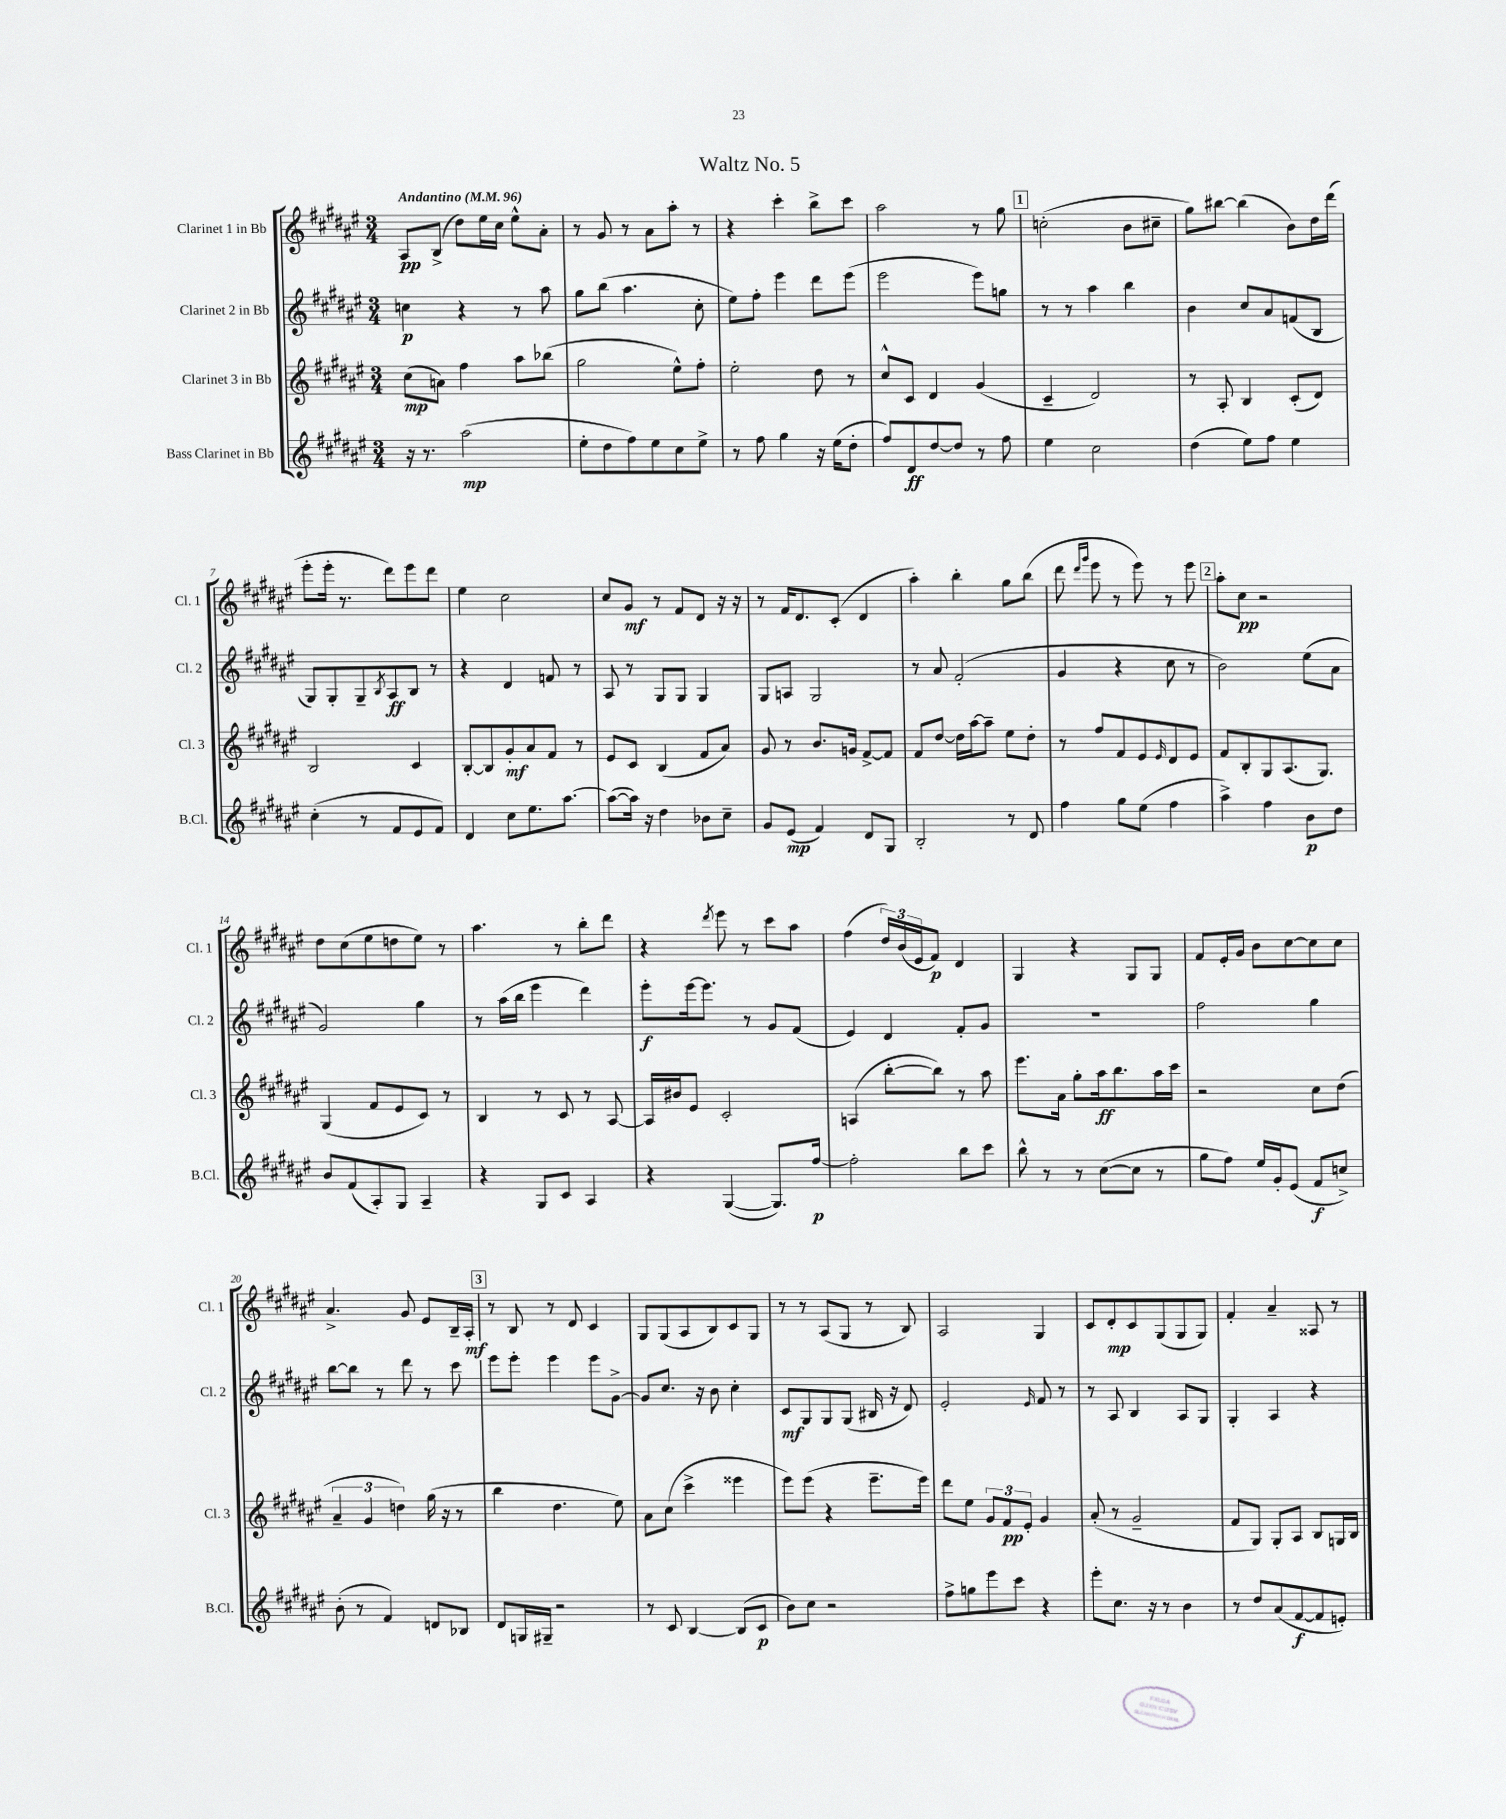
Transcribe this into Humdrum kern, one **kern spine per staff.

**kern	**kern	**kern	**kern
*staff4	*staff3	*staff2	*staff1
*clefG2	*clefG2	*clefG2	*clefG2
*k[f#c#g#d#a#e#]	*k[f#c#g#d#a#e#]	*k[f#c#g#d#a#e#]	*k[f#c#g#d#a#e#]
*M3/4	*M3/4	*M3/4	*M3/4
*MM96	*MM96	*MM96	*MM96
16r	(8cc#	4cc	8A#
8.r	.	.	.
.	8a)	.	(8B^
(2aa#	4ff#	4r	8dd#)
.	.	.	16ee#
.	.	.	16cc#
.	8aa#	8r	8ee#^^
.	(8bb-	8aa#	8a#'
=	=	=	=
8ee#'	2gg#	8gg#	8r
8dd#	.	(8bb	8g#
8ff#)	.	4.aa#	8r
8ee#	.	.	8a#
8cc#	8ee#^^)	.	8aa#'
8ee#^	8ff#'	8cc#'	8r
=	=	=	=
8r	2ee#'	8ee#)	4r
8ff#	.	8ff#'	.
4gg#	.	4eee#	4ccc#'
16r	8dd#	8ddd#	8bb^
(16ee#	.	.	.
8dd#'	8r	(8eee#	8ccc#
=	=	=	=
8ff#)	8cc#^^	2eee#	2aa#
8d#	8c#	.	.
[8dd#	4d#	.	.
8dd#]	.	.	.
8r	(4g#	8eee#)	8r
8ff#	.	8gg	8gg#
=	=	=	=
4ee#	4c#~	8r	(2cc'
.	.	8r	.
2cc#	2d#)	4aa#	.
.	.	4bb	8b
.	.	.	8cc#~
=	=	=	=
(4dd#	8r	4b	8gg#)
.	8A#'	.	[8bb#
8ee#)	4B	8cc#	(4bb#]
8ff#	.	8a#	.
4ee#	(8c#'	(8f	8b)
.	8d#)	8B	16dd#
.	.	.	(16ddd#
=	=	=	=
(4cc#'	2B	8G#)	8eee#'
.	.	8G#'	16eee#'
.	.	.	8.r
8r	.	8G#~	.
.	.	8qB	.
8f#	.	8A#	8ddd#)
8e#	4c#	8B	8eee#
8f#)	.	8r	8ddd#
=	=	=	=
4d#	[8B'	4r	4ee#
.	8B]	.	.
8cc#	8g#'	4d#	2cc#
8.ee#	8a#	.	.
.	8f#	8f	.
[8.aa#	.	.	.
.	8r	8r	.
=	=	=	=
(8aa#_	8e#	8A#	8cc#
16aa#])	8c#	8r	8g#
16r	.	.	.
4dd#	(4B	8G#	8r
.	.	8G#	8f#
8b-	8f#	4G#	8d#
8cc#~	8a#)	.	16r
.	.	.	16r
=	=	=	=
8g#	8g#	8G#	8r
(8e#	8r	8A	16f#
.	.	.	8.d#
4f#)	8.b	2G#	.
.	.	.	(8c#'
.	16g	.	.
8d#	[8f#^	.	4d#
8G#	8f#]	.	.
=	=	=	=
2B'	8f#	8r	4aa#')
.	[8dd#	8a#	.
.	16dd#]	(2f#'	4bb'
.	[16aa#	.	.
.	8aa#~]	.	.
8r	8ee#	.	8gg#
8d#	8dd#'	.	(8bb
=	=	=	=
4ff#	8r	4g#	8ddd#
.	.	.	16qqddd#
.	.	.	16qqggg#
.	8ff#	.	8eee#
8gg#	8f#	4r	8r
(8ee#	8e#	.	8eee#)
.	16qqe#	.	.
4ff#	8d#	8cc#	8r
.	8e#	8r	8eee#
=	=	=	=
4aa#^)	8f#	2b)	8aa#'
.	8B'	.	8cc#
4ff#	8G#	.	2r
.	(8.A#	.	.
8b	.	(8ee#	.
.	8.G#)	.	.
8dd#	.	8a#	.
=	=	=	=
8b	(4G#	2g#)	8dd#
(8f#	.	.	(8cc#
8A#')	8f#	.	8ee#
8G#	8e#	.	8dd
4A#~	8c#)	4gg#	8ee#)
.	8r	.	8r
=	=	=	=
4r	4B	8r	4.aa#
.	.	(16aa#	.
.	.	16bb	.
8G#	8r	4eee#	.
8c#	8c#	.	8r
4A#	8r	4ddd#)	8bb'
.	[8A#	.	8ddd#
=	=	=	=
4r	16A#]	8eee#'	4r
.	16b#	.	.
.	8e#	[16eee#	.
.	.	8.eee#]	.
.	.	.	8qddd#
([4G#	2c#'	.	8eee#
.	.	8r	8r
8.G#])	.	8g#	8ccc#
.	.	(8f#	8aa#
[16ff#	.	.	.
=	=	=	=
2ff#']	(4A	4e#)	(4ff#
.	[8bb'	4d#	24dd#)
.	.	.	(24b
.	.	.	24e#
.	8bb])	.	8f#)
8bb	8r	8f#'	4d#
8ccc#	8aa#	8g#	.
=	=	=	=
8bb^^	8.eee#	2.r	4G#
8r	.	.	.
.	16a#	.	.
8r	8gg#'	.	4r
([8cc#	16aa#	.	.
.	8.bb	.	.
8cc#]	.	.	8G#
8r	16aa#	.	8G#
.	16ccc#	.	.
=	=	=	=
8gg#	2r	2ff#	8f#
8ff#)	.	.	16e#'
.	.	.	16g#
16ee#	.	.	8b
16g#'	.	.	.
(8e#	.	.	[8cc#
8f#	8cc#	4gg#	8cc#]
8cc^)	(8dd#	.	8cc#
=	=	=	=
(8b'	6a#~	[8bb	4.a#^
8r	.	8bb]	.
.	6g#	.	.
4f#)	.	8r	.
.	6dd)	.	.
.	.	8ddd#	8g#
8d	(16gg#	8r	8e#
.	16r	.	.
8B-	8r	8ccc#	16B~
.	.	.	16A#'
=	=	=	=
8d#	4bb	8eee#	8r
16G	.	8eee#'	8B
16G#~	.	.	.
2r	4.dd#	4eee#	8r
.	.	.	8d#
.	.	8eee#	4c#
.	8ee#)	[8g#^	.
=	=	=	=
8r	8a#	8g#]	8G#
8c#	(8cc#	8.cc#	(8G#
[4B	4ccc#^	.	8A#
.	.	16r	.
.	.	8b	8B)
(8B]	4eee##	4cc#'	8c#
8c#	.	.	8G#
=	=	=	=
8b)	8eee#)	8c#	8r
8cc#	(8eee#	8G#	8r
2r	4r	8G#	(8A#
.	.	(8G#	8G#
.	8.eee#~	16B#	8r
.	.	16r	.
.	.	8d#)	8B)
.	16eee#)	.	.
=	=	=	=
8ff#^	8ddd#	2e#'	2A#
8gg	8ee#	.	.
8eee#	12g#	.	.
.	12f#	.	.
8ccc#	.	.	.
.	12e#'	.	.
.	.	16qqe#	.
4r	4g#	8f#	4G#
.	.	8r	.
=	=	=	=
8eee#'	(8a#'	8r	8c#
8.cc#	8r	8A#	8d#'
.	2g#~	4B	8c#
16r	.	.	.
8r	.	.	(8G#
4b	.	8A#	8G#
.	.	8G#	8G#)
=	=	=	=
8r	8f#	4G#'	4f#'
8dd#	8G#)	.	.
(8a#	8G#'	4A#	4a#~
[8f#	8A#	.	.
8f#]	8B	4r	8A##
8e')	16G	.	8r
.	16B	.	.
==	==	==	==
*-	*-	*-	*-
